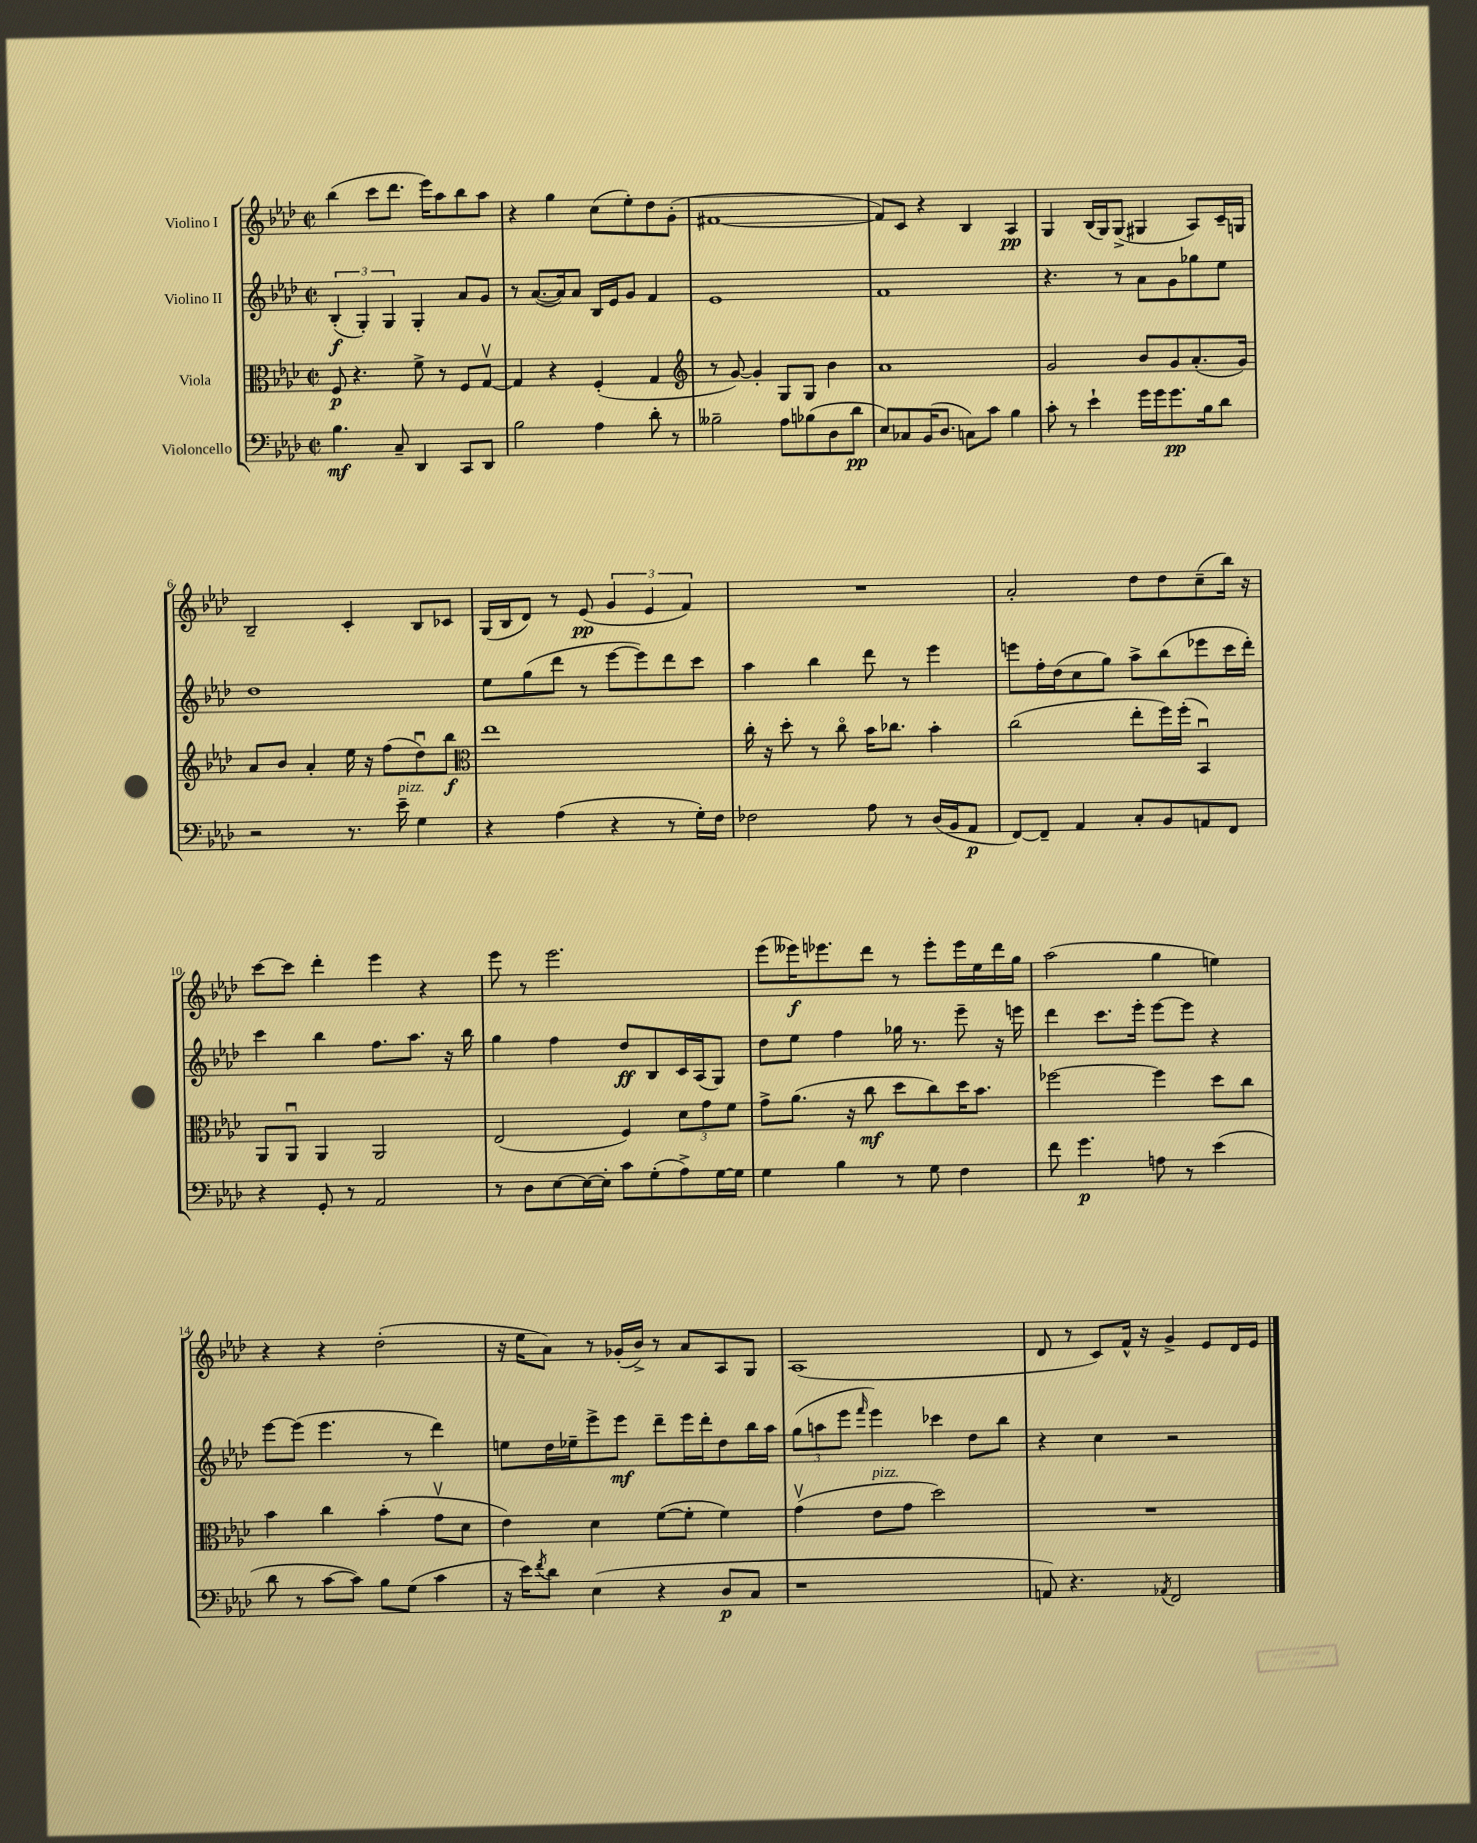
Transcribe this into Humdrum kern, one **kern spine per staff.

**kern	**kern	**kern	**kern
*staff4	*staff3	*staff2	*staff1
*clefF4	*clefC3	*clefG2	*clefG2
*k[b-e-a-d-]	*k[b-e-a-d-]	*k[b-e-a-d-]	*k[b-e-a-d-]
*M2/2	*M2/2	*M2/2	*M2/2
*met(c|)	*met(c|)	*met(c|)	*met(c|)
4.B-\	8F/	(6B-'/	(4bb-\
.	4.r	.	.
.	.	6G'/)	.
.	.	.	8ccc\L
.	.	6G/	.
8C~/	.	.	8.ddd-\J
4DD-/	8f^\	4G'/	.
.	.	.	16eee-\LK)
.	8r	.	8aa-\
8CC/L	8F/L	8a-/L	8bb-\
8DD-/J	[8Gv/J	8g/J	8aa-\J
=	=	=	=
2B-\	4G/]	8r	4r
.	.	([8.a-/L	.
.	4r	.	4gg\
.	.	16a-/]k)	.
.	.	8a-/J	.
4A-\	(4F'/	16B-/LL	(8cc\L
.	.	16e-/J	.
.	.	8g/J	8ee-'\)
8d-'\	4G/	4f/	8dd-\
8r	.	.	(8g'\J
=	=	=	=
*	*clefG2	*	*
2B--~\	8r	1e-	[1f#
.	[8g/)	.	.
.	4g'/]	.	.
8A-\L	8G/L	.	.
(8B-\	8G/J	.	.
8D-\	4b-\	.	.
8d-\J	.	.	.
=	=	=	=
8E-/L)	1a-	1f	8f#/]L)
8C-/	.	.	8c/J
(16BB-/K	.	.	4r
8.D-/J	.	.	.
8C\L)	.	.	4B-/
8c\J	.	.	.
4B-\	.	.	4A-/
=	=	=	=
8c'\	2g/	4.r	4G/
8r	.	.	.
4e-`\	.	.	(16B-/LL
.	.	.	16G/J)
.	.	8r	(8G^/J
16g\LL	8b-/L	8a-\L	4G#/
16g\J	.	.	.
8.g\	8g/	8g\	.
.	(8.a-'/	8gg-\	8A-/L)
16B-\k	.	.	.
8d-\J	.	8ee-\J	16c~/L
.	16g/Jk)	.	16G/JJ
=	=	=	=
2r	8a-/L	1dd-	2B-~/
.	8b-/J	.	.
.	4a-'/	.	.
8.r	16ee-\	.	4c'/
.	16r	.	.
.	(8ff\L	.	.
16e-~\	.	.	.
4G\	8dd-u\)	.	8B-/L
.	8bb-\J	.	8c-/J
=	=	=	=
*	*clefC3	*	*
4r	1ee-	8ee-\L	(16G/LL
.	.	.	16B-/J
.	.	(8gg\	8d-/J)
(4A-\	.	8ddd-\J	8r
.	.	8r	(8e-/
4r	.	[8eee-\L	6g/
.	.	8eee-\])	.
.	.	.	6e-/
8r	.	8ddd-\	.
.	.	.	6f/)
16G'\LL)	.	8ccc\J	.
16F\JJ	.	.	.
=	=	=	=
2F-\	16cc'\	4aa-\	1r
.	16r	.	.
.	8dd-'\	.	.
.	8r	4bb-\	.
.	8cco\	.	.
8A-\	16b-\LK	8ddd-\	.
.	8.cc-\J	.	.
8r	.	8r	.
(16D-/LL	4b-'\	4eee-\	.
16BB-/J	.	.	.
8AA-/J	.	.	.
=	=	=	=
[8FF/L)	(2cc\	8eee\L	2a-'/
8FF~/]J	.	16ff'\L	.
.	.	(16dd-\J	.
4AA-/	.	8cc\	.
.	.	8gg\J)	.
8C'/L	8ee-'\L	8aa-^\L	8dd-\L
8BB-/	16ff\L)	(8bb-\	8dd-\
.	(16ff'\JJ	.	.
8AA/	4BB-u/)	8eee-\	(8cc~\
8FF/J	.	16ccc\L	16bb-\Jk)
.	.	16ddd-'\JJ)	16r
=	=	=	=
4r	8AA-/L	4ccc\	[8ccc\L
.	8AA-u/J	.	8ccc\]J
8GG'/	4AA-/	4bb-\	4ddd-'\
8r	.	.	.
2AA-/	2AA-/	8.ff\L	4eee-\
.	.	8.aa-\J	.
.	.	.	4r
.	.	16r	.
.	.	16bb-\	.
=	=	=	=
8r	(2E-/	4gg\	8eee-\
8D-\L	.	.	8r
[8E-\	.	4ff\	2.eee-\
16E-\_L	.	.	.
16E-'\]JJ	.	.	.
8c\L	4F/)	8dd-/L	.
(8G'\	.	8B-/	.
8A-^\)	12d-\L	16c/L	.
.	.	(16A-/J	.
.	12g\	.	.
[16G\L	.	8G/J)	.
.	12f\J	.	.
16G\]JJ	.	.	.
=	=	=	=
4G\	8g^\L	8dd-\L	(8eee-\L
.	(8.a-\J	8ee-\J	16eee--\K)
.	.	.	8.eee-\
4B-\	.	4ff\	.
.	16r	.	.
.	8cc\	.	8ddd-\J
8r	8dd-\L	16gg-\	8r
.	.	8.r	.
8G\	8cc\)	.	8eee-'\L
4F\	16dd-\K	8eee-~\	16eee-\L
.	8.b-\J	.	16ee-\
.	.	16r	16ddd-\
.	.	16eee\	16gg\JJ
=	=	=	=
8f\	[2ff-\	4ddd-\	(2aa-\
4.g\	.	.	.
.	.	8.ccc\L	.
.	.	16eee-'\Jk	.
8A\	4ff-\]	[8eee-\L	4gg\
8r	.	8eee-\]J	.
(4e-\	8dd-\L	4r	4ee\)
.	8cc\J	.	.
=	=	=	=
8d-\	4b-\	[8eee-\L	4r
8r	.	(8eee-\]J	.
[8c\L	4cc\	4.eee-\	4r
8c\]J)	.	.	.
8B-\L	(4b-'\	.	(2dd-'\
(8G\J	.	8r	.
4c\	8gv\L	4ddd-\)	.
.	8d-\J	.	.
=	=	=	=
16r	4e-\)	8ee\L	16r
16e-\LK)	.	.	16ee-\LK
8qf/	.	.	.
8d-\J	.	16dd-\L	8a-\J)
.	.	16ee-~\J	.
(4E-\	4d-\	8eee-^\	8r
.	.	8eee-\J	(16g-'/LL
.	.	.	16b-^/JJ)
4r	([8f\L	8ddd-~\L	8r
.	8f'\]J	16eee-\L	8a-/L
.	.	16ddd-'\J	.
8D-/L	4f\)	8dd-\	8A-/
8C/J	.	16bb-\L	8G/J
.	.	16aa-\JJ	.
=	=	=	=
1r	(4gv\	(12gg\L	(1A-
.	.	12aa\	.
.	.	12eee-\J	.
.	.	16qqfff/	.
.	8e-\L	4eee-\)	.
.	8g\J	.	.
.	2dd-\)	4ccc-\	.
.	.	8dd-\L	.
.	.	8bb-\J	.
=	=	=	=
8AA/)	1r	4r	8d-/
4.r	.	.	8r
.	.	4cc\	8c/L)
.	.	.	16f^^/Jk
.	.	.	16r
8qAA-/	.	.	.
2FF/	.	2r	4g^/
.	.	.	8e-/L
.	.	.	16d-/L
.	.	.	16e-/JJ
==	==	==	==
*-	*-	*-	*-
